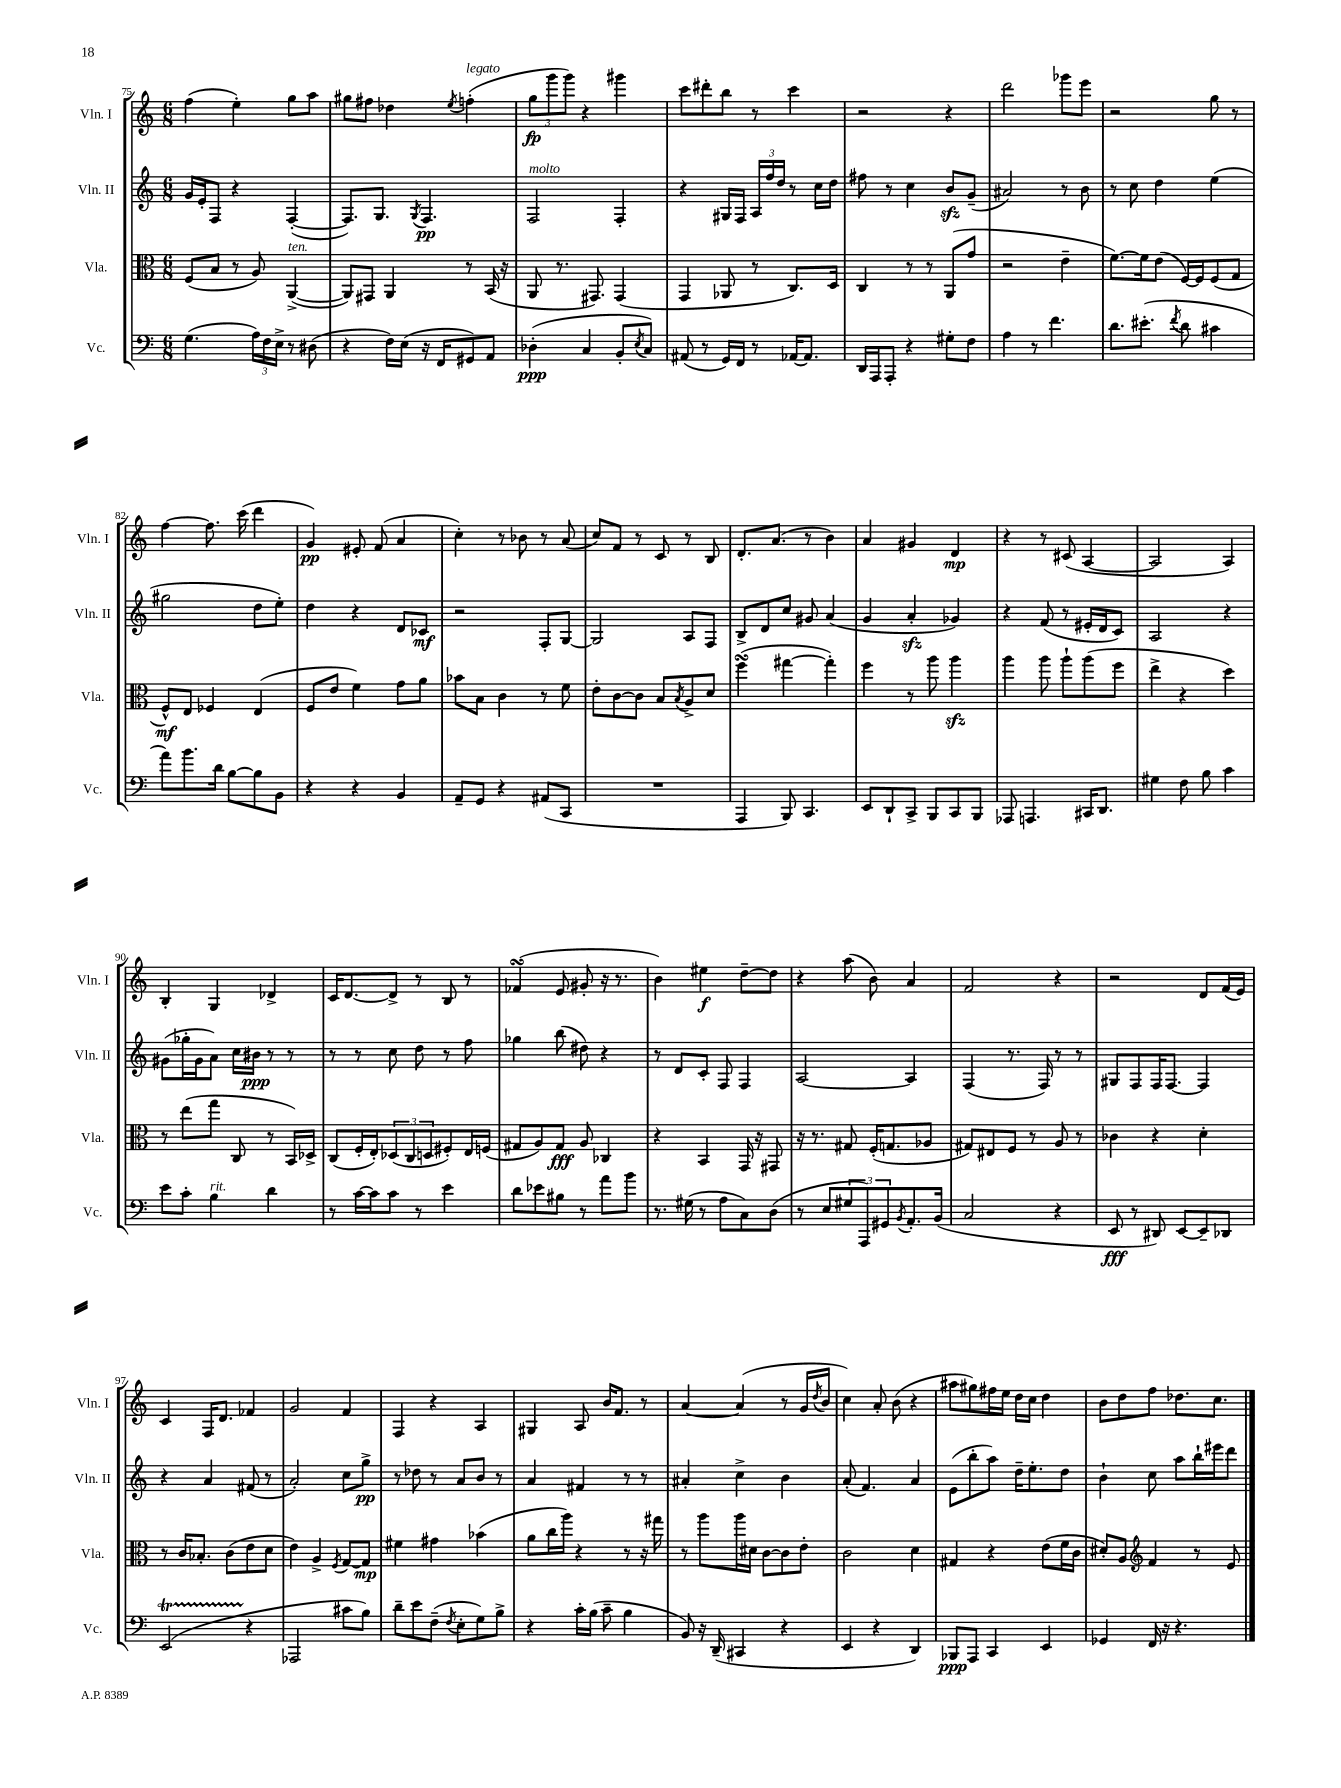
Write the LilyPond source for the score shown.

<<
\new StaffGroup <<
\new Staff = "s0" \with { instrumentName = "Vln. I" shortInstrumentName = "Vln. I" } {
    \clef treble \key c \major \numericTimeSignature \time 6/8
    f''4( e''4-.) g''8 a''8 |
    gis''8 fis''8 des''4 \acciaccatura { e''8 } f''4-.^\markup { \italic "legato" }( |
    \tuplet 3/2 { g''8\fp g'''8 g'''8) } r4 gis'''4 |
    c'''8 dis'''8-. b''8 r8 c'''4 |
    r2 r4 |
    d'''2 ges'''8 e'''8 |
    r2 g''8 r8 |
    f''4~ f''8. c'''16( d'''4 |
    g'4\pp) eis'8-. f'8( a'4 |
    c''4-.) r8 bes'8 r8 a'8( |
    c''8) f'8 r8 c'8 r8 b8 |
    d'8.-. a'8.( r8 b'4) |
    a'4 gis'4 d'4\mp |
    r4 r8 cis'8( a4~ |
    a2 a4) |
    b4-. g4 des'4-> |
    c'16 d'8.~ d'8-> r8 b8 r8 |
    fes'4\turn( e'8 gis'8-. r16 r8. |
    b'4) eis''4\f d''8~-- d''8 |
    r4 a''8( b'8) a'4 |
    f'2 r4 |
    r2 d'8 f'16( e'16) |
    c'4 f16 d'8. fes'4 |
    g'2 f'4 |
    f4 r4 a4 |
    gis4 a8 b'16 f'8. r8 |
    a'4~ a'4( r8 g'16 \acciaccatura { d''8 } b'16 |
    c''4) a'8-. b'8( r4 |
    ais''8 gis''8) fis''16 e''16 d''16 c''16 d''4 |
    b'8 d''8 f''8 des''8. c''8. \bar "|." |
}
\new Staff = "s1" \with { instrumentName = "Vln. II" shortInstrumentName = "Vln. II" } {
    \clef treble \key c \major \numericTimeSignature \time 6/8
    g'16 e'16-. f8 r4 f4~-.( |
    f8.) g8. \acciaccatura { g8 } f4.\pp |
    f2^\markup { \italic "molto" } f4-. |
    r4 gis16 f16 \tuplet 3/2 { a16 f''16 d''16 } r8 c''16 d''16 |
    fis''8 r8 c''4 b'8\sfz g'8--( |
    ais'2) r8 b'8 |
    r8 c''8 d''4 e''4( |
    gis''2 d''8 e''8-.) |
    d''4 r4 d'8 ces'8\mf |
    r2 f8-. g8~ |
    g2 a8 f8 |
    b8-> d'8 c''8 gis'8 a'4( |
    g'4 a'4-.\sfz ges'4) |
    r4 f'8( r8 eis'16-. d'16 c'8) |
    a2 r4 |
    gis'8( ges''16-. gis'16 a'8) c''16 bis'16\ppp r8 r8 |
    r8 r8 c''8 d''8 r8 f''8 |
    ges''4 b''8( dis''8) r4 |
    r8 d'8 c'8-. f8 f4 |
    a2~ a4 |
    f4( r8. f16) r8 r8 |
    gis8 f8 f16 f8.~ f4 |
    r4 a'4 fis'8( r8 |
    a'2-.) c''8 g''8->\pp |
    r8 des''8 r8 a'8 b'8 r8 |
    a'4 fis'4 r8 r8 |
    ais'4-. c''4-> b'4 |
    a'8-.( f'4.) a'4 |
    e'8( b''8-. a''8) d''16-- e''8.-. d''8 |
    b'4-! c''8 a''8 b''16-! eis'''16 d'''8 \bar "|." |
}
\new Staff = "s2" \with { instrumentName = "Vla." shortInstrumentName = "Vla." } {
    \clef alto \key c \major \numericTimeSignature \time 6/8
    f8( b8 r8 a8) a,4~->^\markup { \italic "ten." }( |
    a,8) gis,8 a,4 r8 b,16( r16 |
    a,8 r8. gis,8.) gis,4( |
    g,4 aes,8 r8 c8.) d16 |
    c4 r8 r8 a,8( g'8 |
    r2 e'4-- |
    f'8.~) f'16 e'8( f16~) f16 f8( g8 |
    f8-^\mf) e8 fes4 e4( |
    f8 e'8 f'4) g'8 a'8 |
    bes'8 b8 c'4 r8 f'8 |
    e'8-. c'8~ c'8 b8 \acciaccatura { b8 } a8-> d'8 |
    f''4\turn( gis''4~ gis''4-.) |
    f''4 r8 a''8 a''4\sfz |
    a''4 a''8 a''8-! a''8( f''8 |
    e''4-> r4 d''4) |
    r8 e''8( g''8 c8 r8 b,16) des16-> |
    c8( f16-. e16-.) \tuplet 3/2 { des8( c8 d8 } fis8-.) e16 f16( |
    gis8 a8) gis8\fff a8 ces4 |
    r4 b,4 g,16 r16 gis,8 |
    r16 r8. gis8 f16-.( g8. aes8 |
    gis8) eis8 f8 r8 a8 r8 |
    ces'4 r4 d'4-. |
    r8 c'16 bes8.-. c'8( e'8 d'8 |
    e'4) a4-> \acciaccatura { f8 } g8~ g8\mp |
    fis'4 gis'4 bes'4( |
    a'8 c''16 a''16) r4 r8 r16 gis''16 |
    r8 a''8 a''16 dis'16 c'8~ c'8 e'8-. |
    c'2 d'4 |
    gis4 r4 e'8( f'16 c'16 |
    dis'8-.) a8 \clef treble f'4 r8 e'8 \bar "|." |
}
\new Staff = "s3" \with { instrumentName = "Vc." shortInstrumentName = "Vc." } {
    \clef bass \key c \major \numericTimeSignature \time 6/8
    g4.( \tuplet 3/2 { a16) f16 e16-> } r8 dis8( |
    r4 f16) e16( r16 f,16 gis,8) a,8 |
    des4-.\ppp( c4 b,8-. \acciaccatura { e8 } c8) |
    ais,8( r8 g,16) f,16 r8 aes,16~ aes,8. |
    d,16 a,,16 a,,8-. r4 gis8-. f8 |
    a4 r8 f'4. |
    d'8. eis'8.-.( \acciaccatura { f'8 } d'8 cis'4 |
    a'8) b'8. d'16 b8~ b8 b,8 |
    r4 r4 b,4 |
    a,8-- g,8 r4 ais,8( c,8 |
    R2. |
    a,,4 b,,8) c,4. |
    e,8 d,8-! c,8-> b,,8 c,8 b,,8 |
    aes,,8 a,,4. cis,16 d,8. |
    gis4 f8 b8 c'4 |
    e'8 c'8-. b4^\markup { \italic "rit." } d'4 |
    r8 c'16~ c'16 c'8 r8 e'4 |
    d'8 ees'8 bis8 r8 a'8 b'8 |
    r8. gis16( r8 a8 c8) d8( |
    r8 e8 \tuplet 3/2 { gis8 a,,8) gis,8 } \acciaccatura { b,8 } a,8.-. b,16( |
    c2 r4 |
    e,8\fff r8 dis,8) e,8~ e,8-- des,8 |
    e,2\startTrillSpan( r4\stopTrillSpan |
    aes,,2 cis'8 b8) |
    d'8-- e'8 f8--( \acciaccatura { f8 } e8-. g8) b8-> |
    r4 c'16-. b16( c'8-- b4 |
    b,8) r16 d,16--( cis,4 r4 |
    e,4 r4 d,4) |
    bes,,8\ppp a,,8 c,4 e,4 |
    ges,4 f,16 r16 r4. \bar "|." |
}
>>
>>
\layout { \context { \Score currentBarNumber = #75 } }
